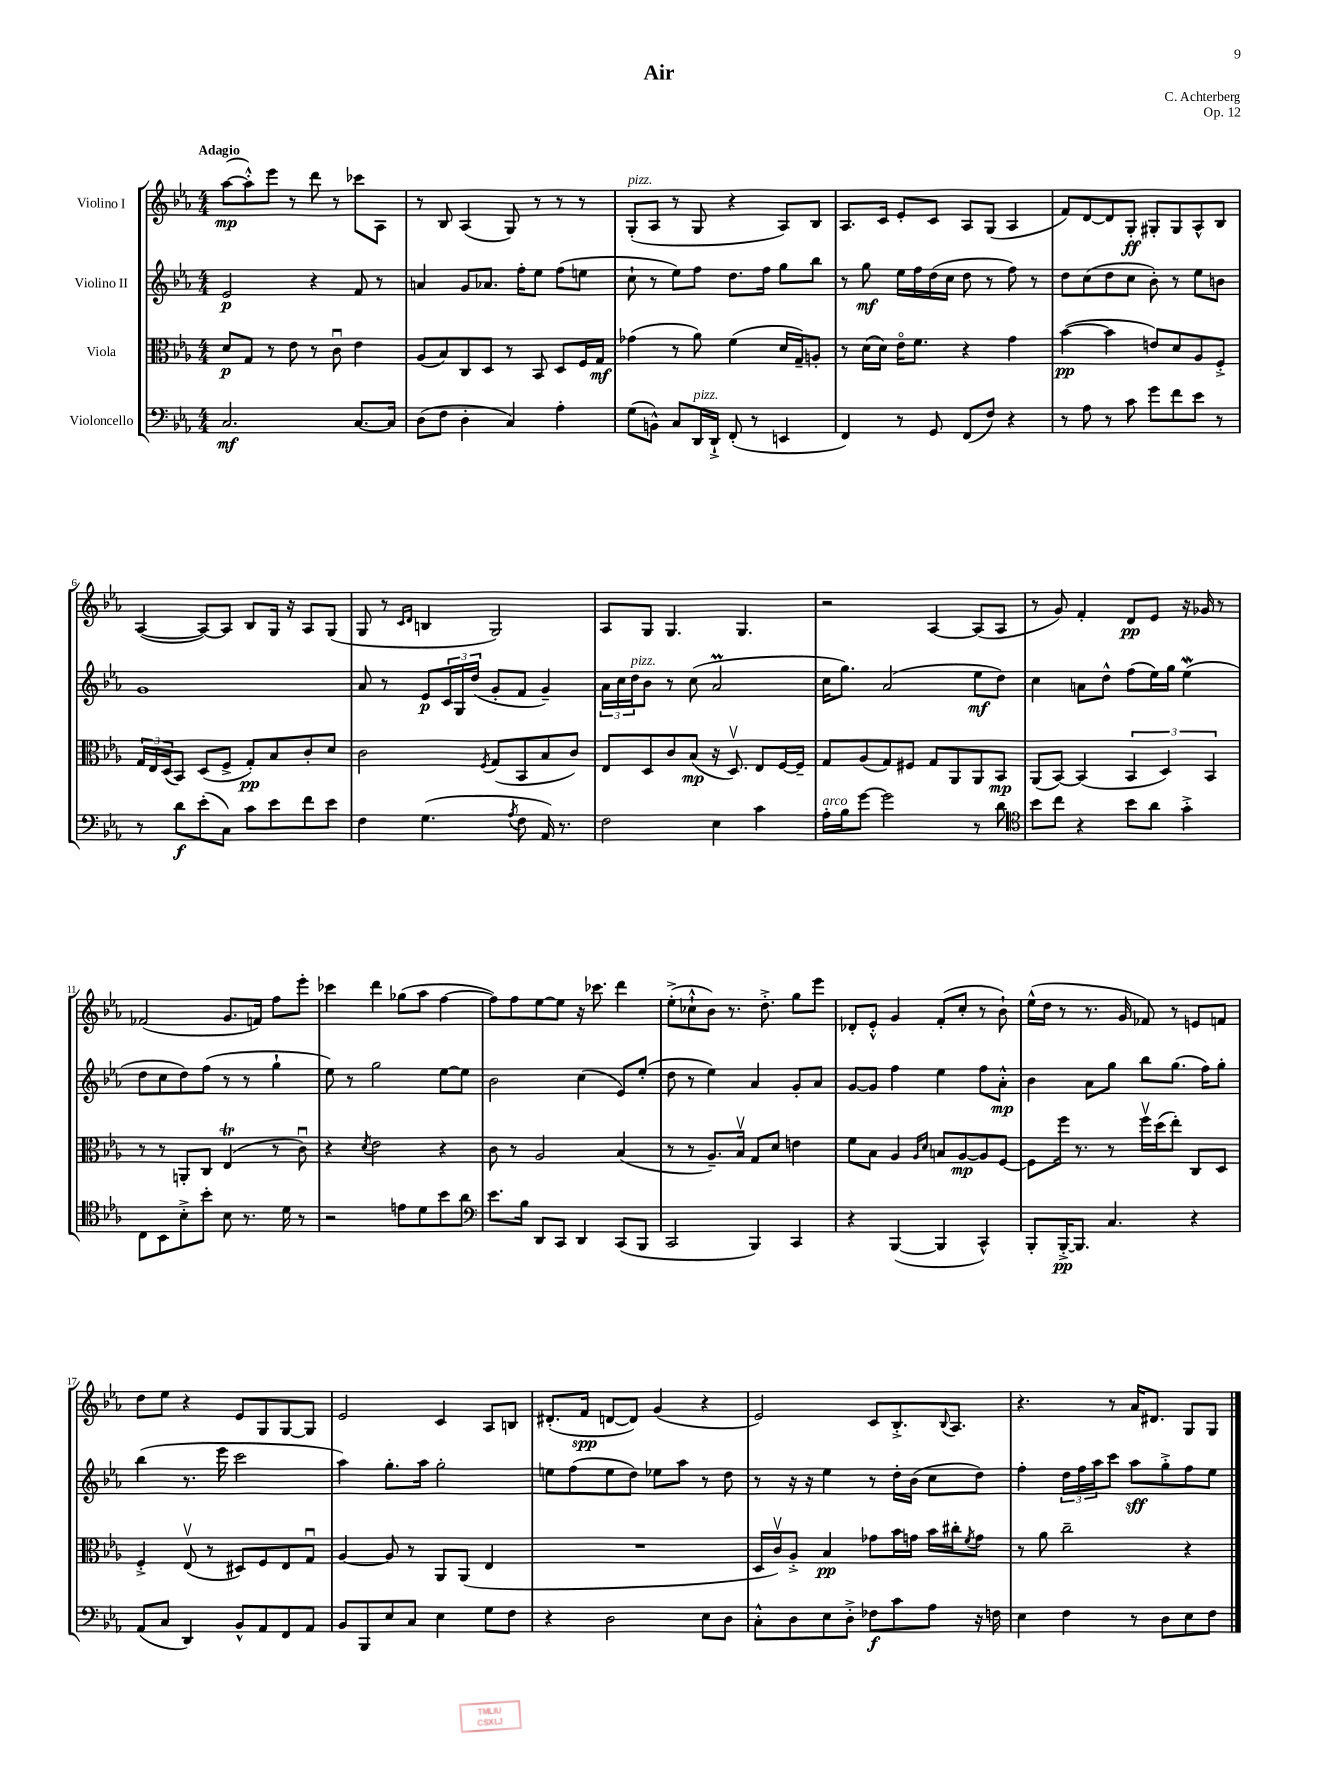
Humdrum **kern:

**kern	**kern	**kern	**kern
*staff4	*staff3	*staff2	*staff1
*clefF4	*clefC3	*clefG2	*clefG2
*k[b-e-a-]	*k[b-e-a-]	*k[b-e-a-]	*k[b-e-a-]
*M4/4	*M4/4	*M4/4	*M4/4
2.C/	8d/L	2e-/	([8aa-\L
.	8G/J	.	8aa-'^^\])
.	8r	.	8eee-\J
.	8e-\	.	8r
.	8r	4r	8ddd\
.	8cu\	.	8r
[8.C/L	4e-\	8f/	8ccc-\L
.	.	8r	8A-\J
16C/]Jk	.	.	.
=	=	=	=
(8D\L	(8A-/L	4a/	8r
8F\J	8B-/)	.	8B-/
4D'\	8C/	8g/L	(4A-/
.	8D/J	8.a-/J	.
4C/)	8r	.	8G/)
.	.	16ff'\LK	.
.	8BB-/	8ee-\J	8r
4A-'\	8D/L	(8ff\L	8r
.	16F/L	8ee\J	8r
.	16G/JJ	.	.
=	=	=	=
(8G\L	(4g-\	8cc`\	(8G'/L
8BB^^\J)	.	8r	8A-/J
8C/L	8r	8ee-\L)	8r
16DD/L	8a-\)	8ff\J	8G/
16DD`^/JJ	.	.	.
(8FF'/	(4f\	8.dd\L	4r
8r	.	.	.
.	.	16ff\Jk	.
4EE/	16d/LL	8gg\L	8A-/L)
.	16G~/J)	.	.
.	8A'/J	8bb-\J	8B-/J
=	=	=	=
4FF/)	8r	8r	8.A-/L
.	(16d\LL	8gg\	.
.	16d\JJ)	.	16c/Jk
8r	16e-o\LK	16ee-\LL	8e-'/L
.	8.f\J	16ff\	.
8GG/	.	(16dd\	8c/J
.	.	16cc\JJ	.
(8FF/L	4r	8dd\	8A-/L
8F/J)	.	8r	(8G/J
4r	4g\	8ff\)	4A-/
.	.	8r	.
=	=	=	=
8r	([4b-\	8dd\L	8f/L)
8A-\	.	(8cc\	[8d/
8r	4b-\]	8dd\	8d/]
8c\	.	8cc\J	8G'/J
8g\L	8e/L)	8b-'\)	8G#'/L
8f\	8d/	8r	8G#/
8e-\J	8A-/	8ee-\L	8A-^^/
8r	8F'^/J	8b\J	8B-/J
=	=	=	=
8r	24G/LL	1g	([4A-/
.	24E-/	.	.
.	(24D/J	.	.
8d\L	8BB-/J)	.	.
(8e-'\	(8D/L	.	8A-/_L)
8C\J)	8F^/J	.	8A-/]J
8c\L	8G'/L)	.	8B-/L
8e-\	8B-/	.	16G/Jk
.	.	.	16r
8f\	8c'/	.	8A-/L
8e-\J	8d/J	.	(8G/J
=	=	=	=
4F\	2c\	8a-/	8G/
.	.	8r	8r
.	.	.	16qqc/LL
.	.	.	16qqd/JJ
(4.G\	.	8e-/L	4B/
.	.	24c/L	.
.	.	24G/	.
.	.	(24dd/JJ	.
.	8qF/	.	.
.	(8G/L	8g'/L	2G/)
8qA-/	.	.	.
8F\	8BB-/	8f/J	.
16AA-/)	8B-/	4g~/)	.
8.r	.	.	.
.	8c/J)	.	.
=	=	=	=
2F\	8E-/L	24a-\LL	8A-/L
.	.	24cc\	.
.	.	24dd\J	.
.	8D/	8b-\J	8G/J
.	8c/	8r	4.G/
.	(8B-/J	(8cc\	.
4E-\	16r	2a-/	.
.	8.Dv/)	.	.
.	.	.	4.G/
4c\	8E-/L	.	.
.	[16F/L	.	.
.	16F~/]JJ	.	.
=	=	=	=
16A-'\LL	8G/L	16cc\LK	2r
16B-\J	.	8.gg\J)	.
[8g\J	(8A-/	.	.
2g\]	8G/)	(2a-/	.
.	8F#/J	.	.
.	8G/L	.	[4A-/
.	8AA-/	.	.
8r	8AA-/	8ee-\L	(8A-/]L
8d\	8BB-/J	8dd\J)	8A-/J
=	=	=	=
*clefC4	*	*	*
8b-\L	(8AA-/L	4cc\	8r
8cc\J	[8BB-/J)	.	8g/)
4r	(4BB-/]	8a\L	4f'/
.	.	8dd^^\J	.
8b-\L	6BB-/	(8ff\L	8d/L
8a-\J	.	16ee-\L)	8e-/J
.	6D/)	.	.
.	.	16gg\JJ	.
4g'^\	.	(4ee-\	16r
.	.	.	16g-/
.	6BB-/	.	.
.	.	.	8r
=	=	=	=
8C\L	8r	8dd\L	(2f-/
8BB-\	8r	8cc\	.
8B-'^\	8AA'/L	8dd\)	.
8b-'\J	8C/J	(8ff\J	.
8B-\	(4E-/	8r	8.g/L
8.r	.	8r	.
.	.	.	16f/Jk)
.	8r	4gg`\	8ff\L
16d\	.	.	.
8r	8cu\)	.	8eee-'\J
=	=	=	=
2r	4r	8ee-\)	4ccc-\
.	.	8r	.
.	8qd/	.	.
.	2e-\	2gg\	4ddd\
8e\L	.	.	(8gg-\L
8d\	.	.	8aa-\J
8b-\	4r	[8ee-\L	[4ff\
8a-\J	.	8ee-\]J	.
=	=	=	=
*clefF4	*	*	*
8.e-\L	8c\	2b-\	8ff\]L)
.	8r	.	8ff\
16B-\Jk	.	.	.
8DD/L	2A-/	.	[8ee-\
8CC/J	.	.	8ee-\]J
4DD/	.	(4cc\	16r
.	.	.	8.ccc-\
(8CC/L	(4B-/	8e-/L)	4ddd\
8BBB-/J	.	(8ee-'/J	.
=	=	=	=
2CC/	8r	8dd\	(8ee-'^\L
.	8r	8r	8cc-`^^\
.	8.A-~/L)	4ee-\)	8b-\J)
.	.	.	8.r
.	16B-v/Jk	.	.
4BBB-/)	8G/L	4a-/	.
.	.	.	8.dd'^\
.	8d/J	.	.
4CC/	4e\	8g'/L	8gg\L
.	.	8a-/J	8eee-\J
=	=	=	=
4r	8f\L	[8g/L	8d-'/L
.	8B-\J	8g/]J	8e-'^^/J
([4BBB-/	4A-/	4ff\	4g/
.	16qqA-/LL	.	.
.	16qqd/JJ	.	.
4BBB-/]	8B/L	4ee-\	(8f'/L
.	[8A-/	.	8cc'/J
4CC^^/)	8A-/]	8ff\L	8r
.	[8F/J	8a-'^^\J	8b-`\)
=	=	=	=
8BBB-'/L	8F\]L	4b-\	(16ee-^^\LL
.	.	.	16dd\JJ
[16BBB-'^/K	16ff\Jk	.	8r
8.BBB-/]J	8.r	.	.
.	.	8a-\L	8.r
4.C/	8r	8gg\J	.
.	.	.	16g/
.	16ffv\LL	8bb-\L	8f-/)
.	(16dd\J	.	.
.	8ee-'\J)	(8.gg\J	8r
4r	8C/L	.	8e/L
.	.	16ff\LK)	.
.	8D/J	8gg'\J	8f/J
=	=	=	=
(8AA-/L	4F'^/	(4bb-\	8dd\L
8C/J	.	.	8ee-\J
4DD/)	(8E-v/	8.r	4r
.	8r	.	.
.	.	16eee-\	.
8BB-^^/L	8D#/L)	2ccc\	8e-/L
8AA-/	8F/	.	8G/
8FF/	8E-/	.	[8G/
8AA-/J	8Gu/J	.	8G/]J
=	=	=	=
8BB-/L	[4A-/	4aa-\)	2e-/
8BBB-/	.	.	.
8E-/	8A-/]	8.gg'\L	.
8C/J	8r	.	.
.	.	16aa-\Jk	.
4E-\	8AA-/L	2gg'\	4c/
.	(8AA-/J	.	.
8G\L	4E-/	.	8A-/L
8F\J	.	.	8B/J
=	=	=	=
4r	1r	8ee\L	(8.d#'/L
.	.	(8ff\	.
.	.	.	16f/Jk
2D\	.	8ee\	[8d/L
.	.	8dd\J)	8d/]J)
.	.	8ee-\L	(4g/
.	.	8aa-\J	.
8E-\L	.	8r	4r
8D\J	.	8dd\	.
=	=	=	=
8C'^^\L	16D/LL	8r	2e-/)
.	16cv/J)	.	.
8D\	8A-'^/J	16r	.
.	.	16r	.
8E-\	4B-/	4ee-\	.
8D'^\J	.	.	.
8F-\L	8g-\L	8r	8c/L
8c\	16b-\L	16dd'\LL	8.B-'^/
.	16g\JJ	(16b-\JJ	.
8A-\J	16b-\LL	8cc\L	.
.	.	.	8qqB-/
.	16cc#'\J	.	8.A-/J
.	8qf/	.	.
16r	8g\J	8dd\J)	.
16F\	.	.	.
=	=	=	=
4E-\	8r	4ff'\	4.r
.	8a-\	.	.
4F\	2cc~\	24dd\LL	.
.	.	24ff\	.
.	.	24aa-\J	.
.	.	8ccc\J	8r
8r	.	8aa-\L	16a-/LK
.	.	.	8.d#/J
8D\L	.	8gg'^\	.
8E-\	4r	8ff\	8G/L
8F\J	.	8ee-\J	8G/J
==	==	==	==
*-	*-	*-	*-
